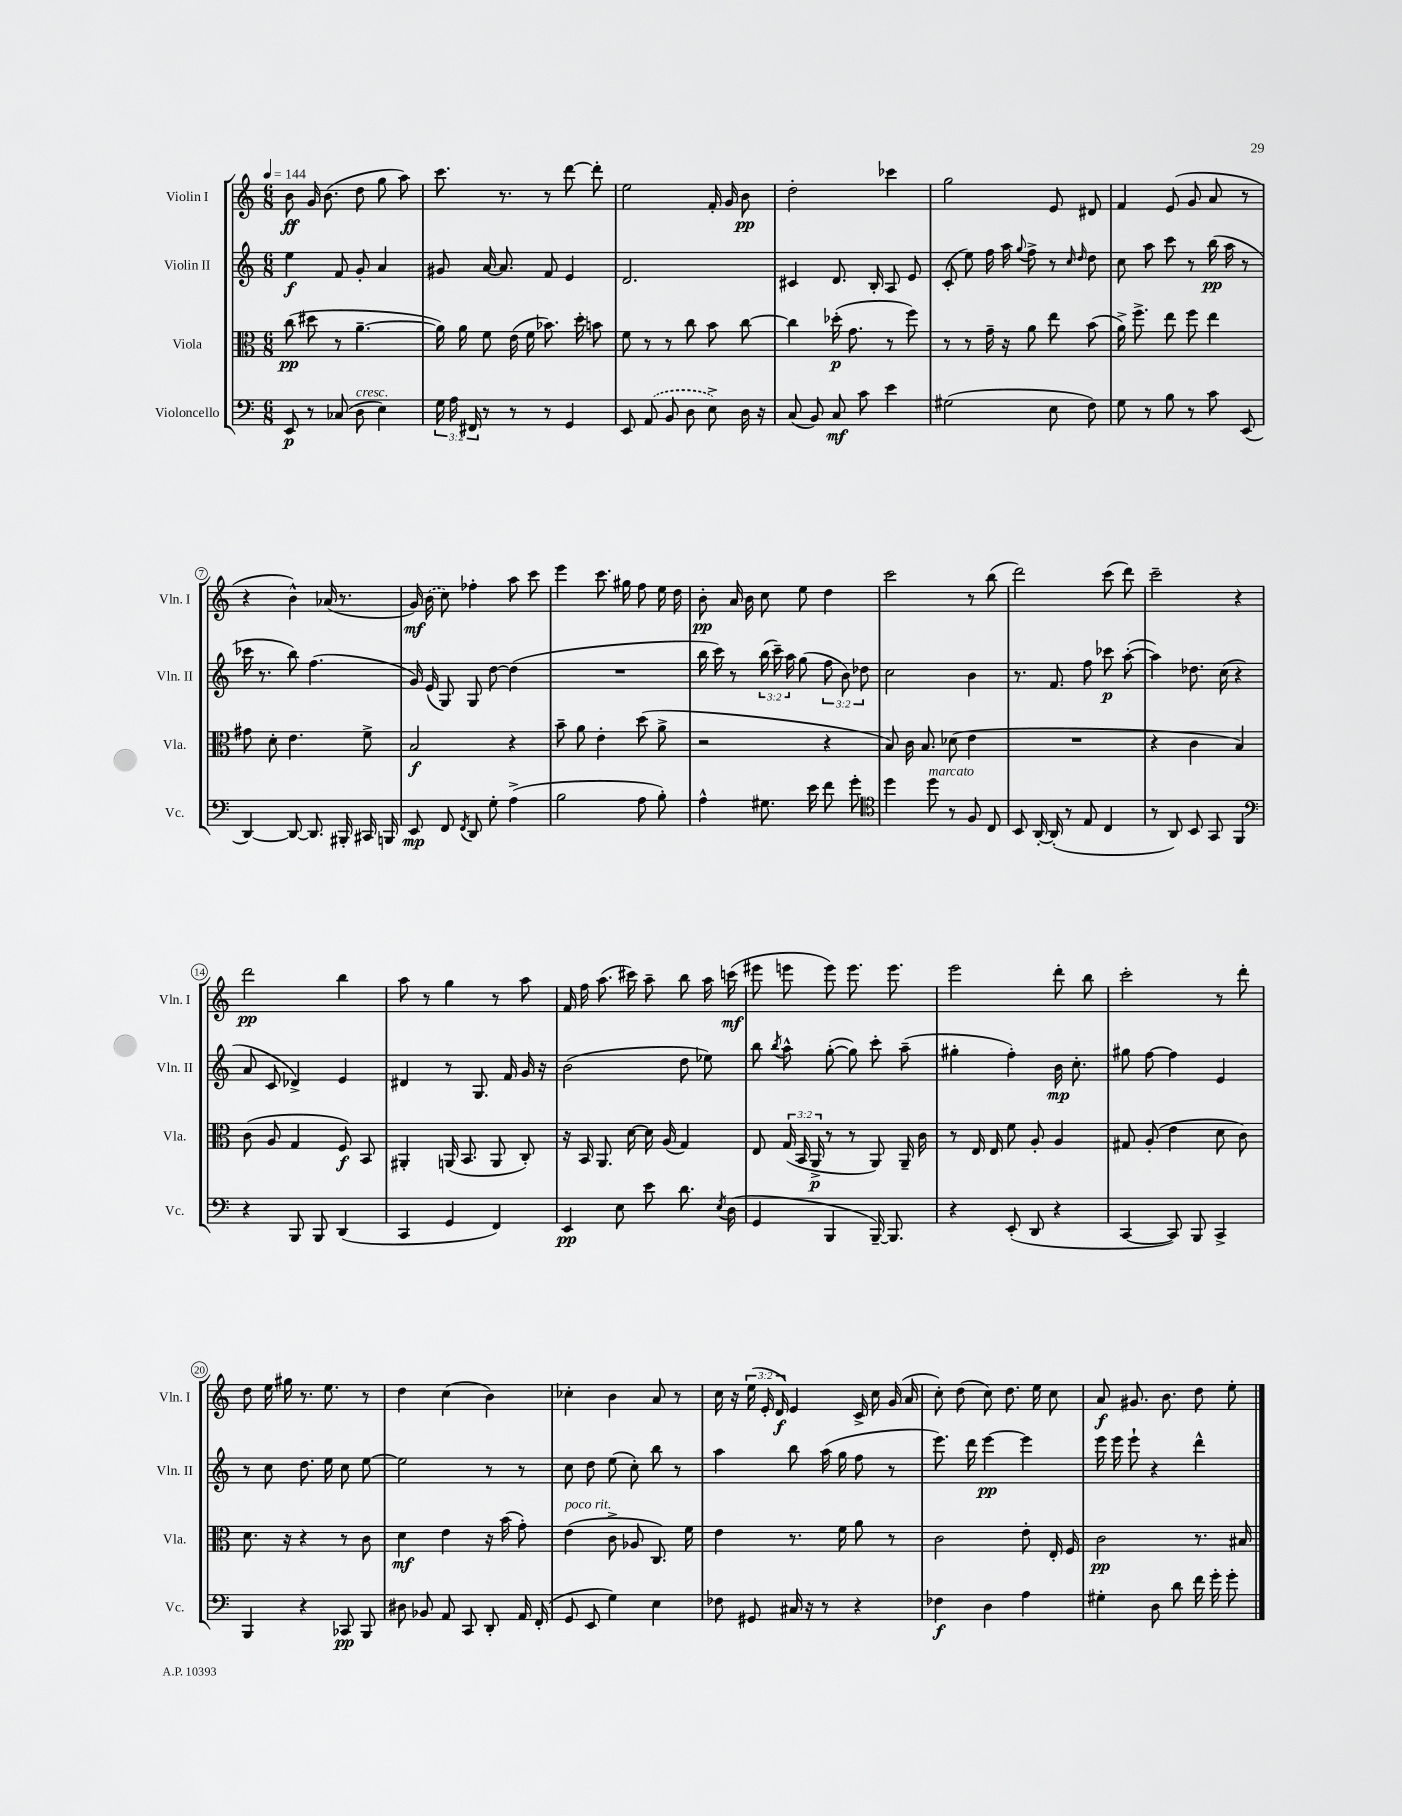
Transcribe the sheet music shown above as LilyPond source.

<<
\new StaffGroup <<
\new Staff = "s0" \with { instrumentName = "Violin I" shortInstrumentName = "Vln. I" } {
    \clef treble \key c \major \numericTimeSignature \time 6/8 \override Staff.TupletNumber.text = #tuplet-number::calc-fraction-text \tempo 4 = 144
    \autoBeamOff b'8\ff g'16 b'8.( d''8 g''8 a''8) |
    c'''8. r8. r8 d'''8~ d'''8-. |
    e''2 f'16-. g'16 b'8\pp |
    d''2-. ces'''4 |
    g''2 e'8 dis'8 |
    f'4 e'8( g'8 a'8 r8 |
    r4 b'4-^) aes'16( r8. |
    g'16\mf) \once \slurDashed b'16( c''8) fes''4-. a''8 c'''8 |
    e'''4 c'''8. gis''16 f''8 e''16 d''16 |
    b'8-.\pp a'16 b'16 c''8 e''8 d''4 |
    c'''2 r8 b''8( |
    d'''2) c'''8( d'''8) |
    c'''2-- r4 |
    d'''2\pp b''4 |
    a''8 r8 g''4 r8 a''8 |
    f'16 f''16 a''8.( cis'''16) a''8-- b''8 a''16 c'''16\mf( |
    eis'''8 e'''8 e'''8) e'''8. e'''8. |
    e'''2 d'''8-. b''8 |
    c'''2-. r8 d'''8-. |
    d''8 e''16 gis''16 r8. e''8. r8 |
    d''4 c''4( b'4) |
    ces''4-. b'4 a'8 r8 |
    c''16 r16 \tuplet 3/2 { e''16( e'16-. d'16\f) } e'4 c'16-> c''16 g'16( a'16 |
    c''8-.) d''8( c''8) d''8. e''16 c''8 |
    a'8\f gis'8. b'8. d''8 e''8-. \bar "|." |
}
\new Staff = "s1" \with { instrumentName = "Violin II" shortInstrumentName = "Vln. II" } {
    \clef treble \key c \major \numericTimeSignature \time 6/8 \override Staff.TupletNumber.text = #tuplet-number::calc-fraction-text
    \autoBeamOff e''4\f f'8 g'8-. a'4 |
    gis'8 a'16~ a'8. f'8 e'4 |
    d'2. |
    cis'4 d'8. b16-. a8 e'8 |
    c'8-.( e''8) f''16 a''16 \appoggiatura { g''8 } f''8-> r8 \grace { c''16 d''16 } d''8 |
    c''8 a''8 c'''8 r8 b''16\pp( a''16 r8 |
    ces'''16 r8. b''8) f''4.( |
    g'16) e'16( g8) g8 d''8~ d''4( |
    R2. |
    b''16 c'''16) r8 \tuplet 3/2 { b''16( c'''16--) a''16 } g''8( \tuplet 3/2 { f''8 b'8) des''8 } |
    c''2 b'4 |
    r8. f'8. f''8 ces'''8\p a''8~-.( |
    a''4) des''8. c''16( r4 |
    a'8 c'8 des'4->) e'4 |
    dis'4 r8 g8. f'16 g'16 r16 |
    b'2( d''8 ees''8) |
    b''8 \acciaccatura { b''8 } a''8-^ g''8~-.( g''8) c'''8-. a''8--( |
    gis''4-. f''4-.) b'16\mp c''8.-. |
    gis''8 f''8~ f''4 e'4 |
    r8 c''8 d''8. e''16 c''8 e''8~ |
    e''2 r8 r8 |
    c''8 d''8 e''8( c''8-.) b''8 r8 |
    a''4 b''8 a''16( g''16 f''8 r8 |
    e'''8.) d'''16 e'''4~\pp e'''4 |
    e'''16 e'''16 e'''8-! r4 d'''4-^ \bar "|." |
}
\new Staff = "s2" \with { instrumentName = "Viola" shortInstrumentName = "Vla." } {
    \clef alto \key c \major \numericTimeSignature \time 6/8 \override Staff.TupletNumber.text = #tuplet-number::calc-fraction-text
    \autoBeamOff c''8\pp( dis''8 r8 a'4.~-- |
    a'16) a'16 f'8 e'16( f'16 bes'8.) d''16-. b'8 |
    f'8 r8 r8 c''8 b'8 c''8~ |
    c''4 des''16-.\p( g'8. r8 f''8) |
    r8 r8 g'16-- r16 a'8 e''8 b'8( |
    a'16->) f''8.-> e''8 f''8 e''4 |
    gis'8 d'8-. e'4. f'8-> |
    b2\f r4 |
    b'8-- a'8 e'4-. d''8( a'8-> |
    r2 r4 |
    b8) c'16 b8. des'8( e'4 |
    R2. |
    r4 c'4 b4) |
    c'8( a8 g4 f8\f) b,8 |
    ais,4-. a,16( b,8. a,8 c8-.) |
    r16 b,16 a,8. d'16~ d'16 a16( g4) |
    e8 \tuplet 3/2 { g16( b,16 a,16->\p } r8 r8 a,8) a,16-- c'16 |
    r8 e16 e16 f'8 a8-. a4 |
    gis8 a8-.( e'4 d'8 c'8) |
    d'8. r16 r4 r8 c'8 |
    d'4\mf e'4 r16 b'16( g'8-.) |
    e'4^\markup { \italic "poco rit." }( c'8-> aes8 c8.) f'16 |
    e'4 r8. f'16 a'8 r8 |
    c'2 e'8-. e16-. f16 |
    c'2\pp r8. bis16 \bar "|." |
}
\new Staff = "s3" \with { instrumentName = "Violoncello" shortInstrumentName = "Vc." } {
    \clef bass \key c \major \numericTimeSignature \time 6/8 \override Staff.TupletNumber.text = #tuplet-number::calc-fraction-text
    \autoBeamOff e,8\p r8 ces8( d8^\markup { \italic "cresc." } e4) |
    \tuplet 3/2 { g16 a16 fis,16 } r8 r8 r8 g,4 |
    e,8 \once \slurDashed a,8( b,8 d8 e8->) d16 r16 |
    c8( b,8) c8\mf c'8 e'4 |
    gis2( e8 f8) |
    g8 r8 b8 r8 c'8 e,8( |
    d,4~) d,8~ d,8. bis,,16-. cis,16 b,,16 |
    e,8\mp f,8 \acciaccatura { f,8 } d,8 g8-. a4->( |
    b2 a8 b8-.) |
    a4-^ gis8. e'16 f'8 g'8-. |
    \clef tenor d''4 d''8^\markup { \italic "marcato" } r8 f8 c8 |
    b,8 a,16~-. a,16-.( r8 e8 c4 |
    r8 a,8) b,8 g,8 f,4 |
    \clef bass r4 b,,8 b,,8 d,4( |
    c,4 g,4 f,4) |
    e,4\pp e8 e'8 d'8. \acciaccatura { e8 } d16( |
    g,4 b,,4 b,,16~--) b,,8. |
    r4 e,8-.( d,8 r4 |
    c,4~ c,8) b,,8 c,4-> |
    b,,4 r4 ces,8\pp b,,8 |
    dis8 bes,8 a,8 c,8 d,8-. a,16 f,16-.( |
    g,8 e,8 g4) e4 |
    fes8 gis,8 cis16 r16 r8 r4 |
    fes4\f d4 a4 |
    gis4-. d8 d'8 f'16 g'16-. g'8-. \bar "|." |
}
>>
>>
\layout { \context { \Score \override BarNumber.stencil = #(make-stencil-circler 0.1 0.3 ly:text-interface::print) } }
